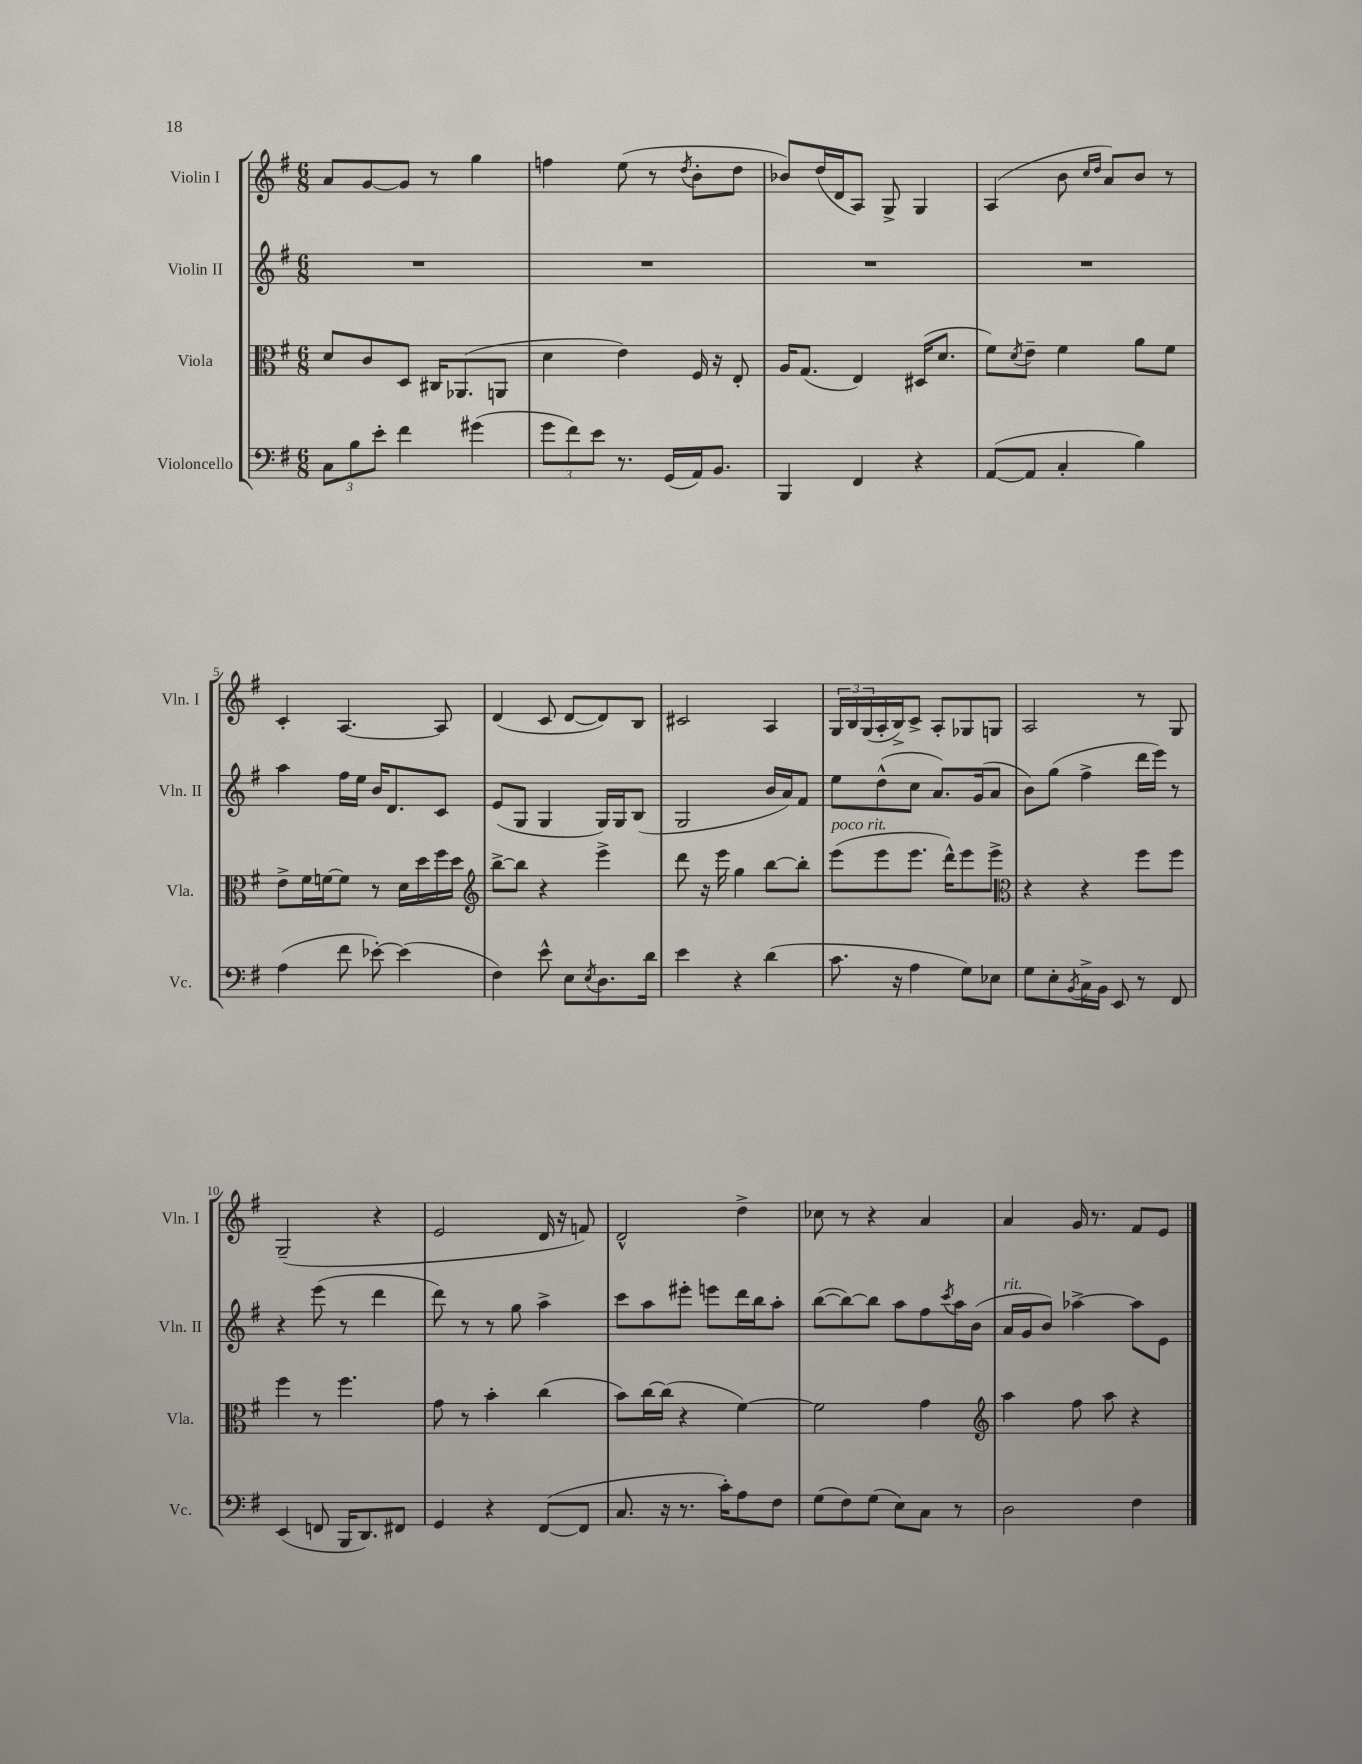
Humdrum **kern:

**kern	**kern	**kern	**kern
*staff4	*staff3	*staff2	*staff1
*clefF4	*clefC3	*clefG2	*clefG2
*k[f#]	*k[f#]	*k[f#]	*k[f#]
*M6/8	*M6/8	*M6/8	*M6/8
12C\L	8d/L	2.r	8a/L
12B\	.	.	.
.	8c/	.	[8g/
12e'\J	.	.	.
4f#\	8D/J	.	8g/]J
.	16C#/LK	.	8r
.	(8.AA-/	.	.
(4g#\	.	.	4gg\
.	8AA/J	.	.
=	=	=	=
12g\L	4d\	2.r	4ff\
12f#\)	.	.	.
12e\J	.	.	.
8.r	4e\)	.	(8ee\
.	.	.	8r
(16GG/LL	.	.	.
.	.	.	8qdd/
16AA/J)	16F#/	.	8b'\L
8.BB/J	16r	.	.
.	8E'/	.	8dd\J
=	=	=	=
4BBB/	16A/LK	2.r	8b-/L)
.	(8.G/J	.	.
.	.	.	(16dd/L
.	.	.	16d/J
4FF#/	4E/)	.	8A/J)
.	.	.	8G^/
4r	(16D#/LK	.	4G/
.	8.d/J	.	.
=	=	=	=
([8AA/L	8f#\L)	2.r	(4A/
.	8qd/	.	.
8AA/]J	8e~\J	.	.
4C'/	4f#\	.	8b\
.	.	.	16qqcc/LL
.	.	.	16qqdd/JJ
.	.	.	8a/L)
4B\)	8a\L	.	8b/J
.	8f#\J	.	8r
=	=	=	=
(4A\	8e^\L	4aa\	4c'/
.	16f#\L	.	.
.	[16f\J	.	.
8f#\	8f\]J	16ff#\LL	[4.A/
.	.	16ee\JJ	.
[8e-'\)	8r	16b/LK	.
.	.	8.d/	.
(4e-\]	16d\LL	.	.
.	16dd\	.	.
.	16ff#\	8c/J	8A/]
.	16dd\JJ	.	.
=	=	=	=
*	*clefG2	*	*
4F#\)	[8bb^\L	(8e/L	(4d/
.	8bb\]J	8G/J	.
8e^^\	4r	4G/	8c/
8E\L	.	.	[8d/L
8qE/	.	.	.
8.D\	4eee^\	16G/LL)	8d/])
.	.	16G/J	.
.	.	(8B/J	8B/J
16d\Jk	.	.	.
=	=	=	=
4e\	8ddd\	2G/	2c#/
.	16r	.	.
.	16eee\	.	.
4r	4gg\	.	.
(4d\	[8bb\L	16b/LL	4A/
.	.	16a/J)	.
.	8bb'\]J	8f#/J	.
=	=	=	=
8.c\	(8eee\L	8ee\L	24G/LL
.	.	.	24B/
.	.	.	(24G/
.	8eee\	(8dd^^\	16A'/
16r	.	.	16B^/J)
4A\	8.eee\J	8cc\J	8c^/J
.	.	8.a/L)	8A'/L
.	16ddd^^\LK)	.	.
8G\L)	8eee\	.	8G-/
.	.	(16g/k	.
8E-\J	8eee^\J	8a/J	8G/J
=	=	=	=
*	*clefC3	*	*
8G\L	4r	8b\L)	2A/
8E'\	.	(8gg\J	.
8qBB/	.	.	.
16C^\L	4r	4ff#^\	.
16BB\JJ	.	.	.
8EE/	.	.	.
8r	8ff#\L	16ddd\LL	8r
.	.	16eee\JJ)	.
8FF#/	8ff#\J	8r	8G/
=	=	=	=
(4EE/	4ff#\	4r	(2G~/
8FF/	8r	(8eee\	.
16BBB/LK	4.ff#\	8r	.
8.DD/)	.	.	.
.	.	4ddd\	4r
8FF#/J	.	.	.
=	=	=	=
4GG/	8g\	8ddd\)	2e/
.	8r	8r	.
4r	4b'\	8r	.
.	.	8gg\	.
([8FF#/L	(4cc\	4aa^\	16d/
.	.	.	16r
8FF#/]J	.	.	8f/)
=	=	=	=
8.C/	8b\L)	8ccc\L	2d^^/
.	[16cc\L	8aa\	.
16r	(16cc\]JJ	.	.
8.r	4r	8eee#'\J	.
.	.	8eee\L	.
16c'\LK)	.	.	.
8A\	[4f#\)	16ddd\L	4dd^\
.	.	16bb\J	.
8F#\J	.	8aa'\J	.
=	=	=	=
(8G\L	2f#\]	([8bb\L	8cc-\
8F#\)	.	8bb\_)	8r
(8G\J	.	8bb\]J	4r
8E\L)	.	8aa\L	.
8C\J	4g\	8ff#\	4a/
.	.	8qccc/	.
8r	.	16aa\L	.
.	.	(16b\JJ	.
=	=	=	=
*	*clefG2	*	*
2D\	4aa\	16a/LL	4a/
.	.	16g/J	.
.	.	8b/J)	.
.	8ff#\	[4aa-^\	16g/
.	.	.	8.r
.	8aa\	.	.
4F#\	4r	8aa-\]L	8f#/L
.	.	8e\J	8e/J
==	==	==	==
*-	*-	*-	*-
